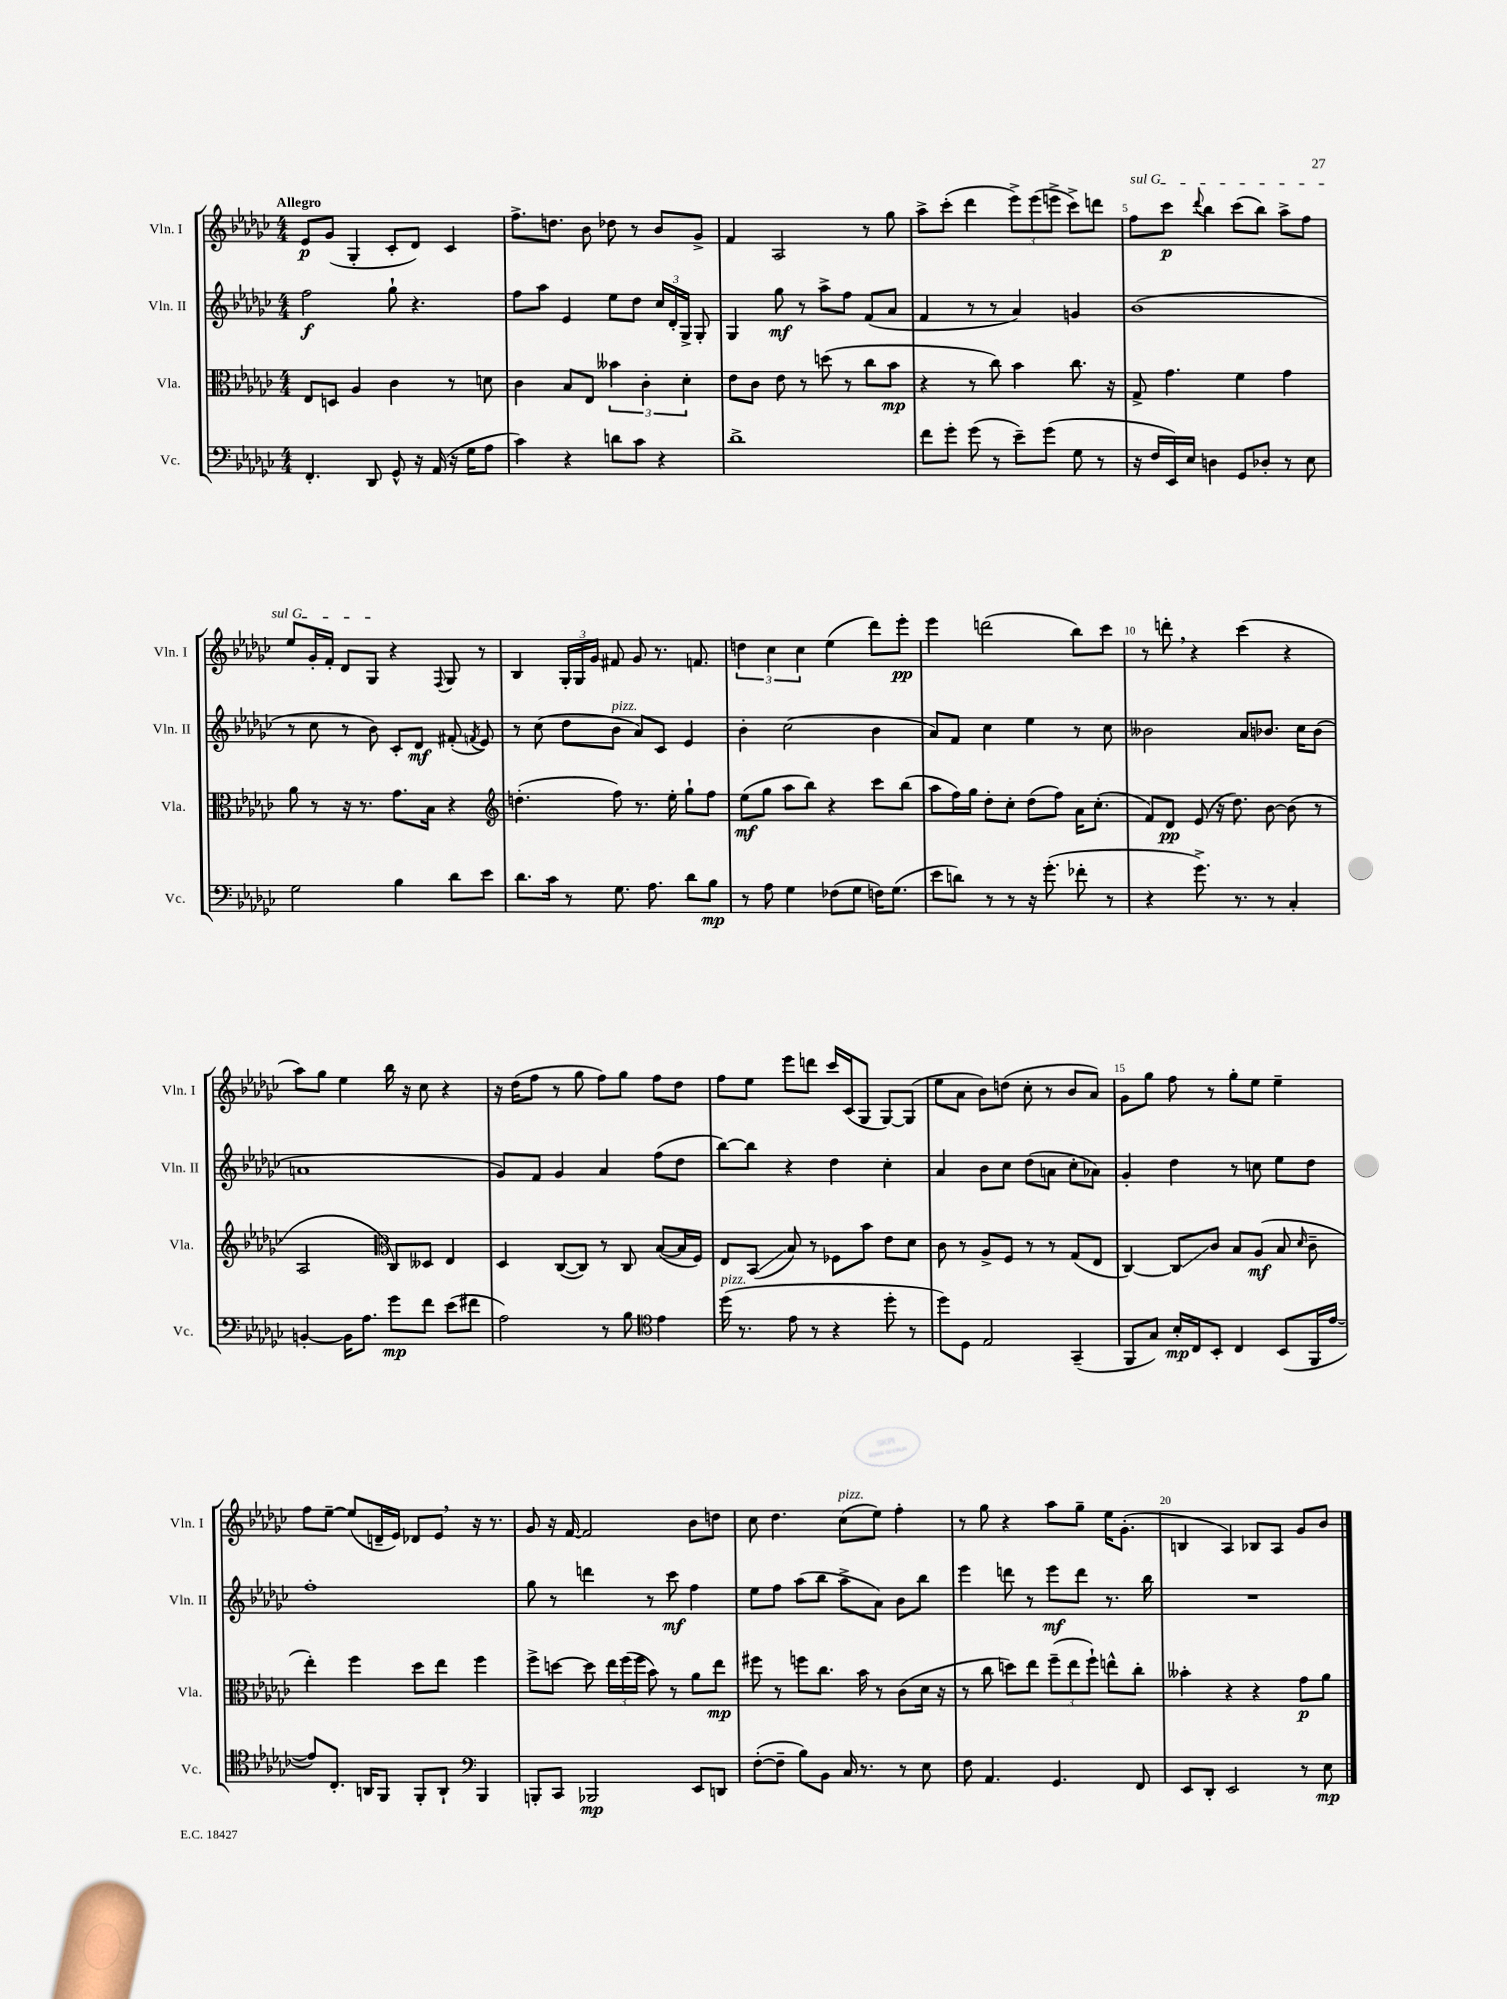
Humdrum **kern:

**kern	**kern	**kern	**kern
*staff4	*staff3	*staff2	*staff1
*clefF4	*clefC3	*clefG2	*clefG2
*k[b-e-a-d-g-c-]	*k[b-e-a-d-g-c-]	*k[b-e-a-d-g-c-]	*k[b-e-a-d-g-c-]
*M4/4	*M4/4	*M4/4	*M4/4
4.FF'	8E-	2ff	8e-
.	8D	.	(8g-
.	4A-	.	4G-'
8DD-	.	.	.
8GG-^^	4c-	8gg-`	8c-'
16r	.	4.r	8d-)
(16AA-	.	.	.
16r	8r	.	4c-
16G-	.	.	.
8A-	8d	.	.
=	=	=	=
4c-)	4c-	8ff	8.ff^
.	.	8aa-	.
.	.	.	8.dd
4r	8B-	4e-	.
.	8E-	.	8b-
8d	6b--	8ee-	8dd-
8c-	.	8dd-	8r
.	6c-'	.	.
4r	.	24cc-	8b-
.	.	24d-'	.
.	6d-'	24G-^	.
.	.	8G-'	8g-^
=	=	=	=
1d-^	8e-	4G-	4f
.	8c-	.	.
.	8e-	8gg-	2A-
.	8r	8r	.
.	(8dd	8aa-^	.
.	8r	8ff	.
.	8cc-	(8f	8r
.	8b-	8a-	8gg-
=	=	=	=
8f	4r	4f	8aa-^
8g-'	.	.	(8ccc-'
(8g-	8r	8r	4ddd-
8r	8cc-)	8r	.
8e-~)	4b-	4a-)	12eee-^)
.	.	.	(12eee-
(8g-	.	.	.
.	.	.	12eee^
8G-	8.cc-	4g	8ccc-^)
8r	.	.	8ddd
.	16r	.	.
=	=	=	=
16r	8G-^	(1b-	8ff
16F	.	.	.
16EE-)	4.g-	.	8ccc-
16E-	.	.	.
.	.	.	8qqddd-
4D	.	.	4bb-
8GG-	4f	.	(8ccc-
8D-'	.	.	8bb-)
8r	4g-	.	8aa-^
8E-	.	.	8ff
=	=	=	=
2G-	8a-	8r	8ee-
.	8r	8cc-	16g-'
.	.	.	16f'
.	16r	8r	8d-
.	8.r	.	.
.	.	8b-)	8G-
4B-	8.g-	8c-'	4r
.	.	8d-	.
.	16B-	.	.
.	.	.	8qqF
8d-	4r	(8f#'	8G-
.	.	8qf	.
8e-	.	8e-)	8r
=	=	=	=
*	*clefG2	*	*
8.d-	(4.dd'	8r	4B-
.	.	(8cc-	.
16c-	.	.	.
8r	.	8dd-	24G-'
.	.	.	24G-
.	.	.	24g-
8.G-	8ff)	8b-	8f#
.	8.r	8a-)	8g-
8.A-	.	.	.
.	.	8c-	8.r
.	16ee-'	.	.
8d-	8gg-`	4e-	.
.	.	.	8.f
8B-	8ff	.	.
=	=	=	=
8r	(8ee-	4b-'	6dd
8A-	8gg-	.	.
.	.	.	6cc-
4G-	8aa-	(2cc-	.
.	.	.	6cc-
.	8bb-)	.	.
(8F-	4r	.	(4ee-
8G-	.	.	.
16F)	8ccc-	4b-	8ddd-)
(8.G-	.	.	.
.	(8bb-	.	8eee-'
=	=	=	=
8e-	8aa-	8a-)	4eee-
8d)	16ff)	8f	.
.	16gg-	.	.
8r	8dd-'	4cc-	(2ddd
8r	8cc-'	.	.
16r	(8dd-	4ee-	.
(8.g-'	.	.	.
.	8ff)	.	.
8f-'	16a-	8r	8bb-)
.	(8.cc-'	.	.
8r	.	8cc-	8ccc-
=	=	=	=
4r	8f)	2b--	8r
.	8d-	.	8ddd'
8.g-^)	(8e-	.	4r
.	16r	.	.
8.r	8.dd-)	.	.
.	.	8a-	(4ccc-
8r	[8b-	8.b-	.
4C-'	(8b-]	.	4r
.	.	16cc-	.
.	8r	(8b-	.
=	=	=	=
[4BB'	2A-	1a	8aa-)
.	.	.	8gg-
16BB]	.	.	4ee-
8.A-	.	.	.
*	*clefC3	*	*
8g-	8C-)	.	16bb-
.	.	.	16r
8f	8D--	.	8cc-
(8e-	4E-	.	4r
8f#	.	.	.
=	=	=	=
2A-)	4D-	8g-)	16r
.	.	.	(16dd-
.	.	8f	8ff
.	([8C-	4g-	8r
.	8C-])	.	8gg-
8r	8r	4a-	8ff)
8B-	8C-	.	8gg-
*clefC4	*	*	*
4e-	([8B-	(8ff	8ff
.	16B-]	8dd-	8dd-
.	16F)	.	.
=	=	=	=
(16dd-	8E-	[8bb-)	8ff
8.r	.	.	.
.	(8BB-	8bb-]	8ee-
8e-	8B-)	4r	8eee-
8r	8r	.	8ddd
4r	8F-	4dd-	16ccc-
.	.	.	(16c-
.	8b-	.	8G-
8dd-'	8e-	4cc-'	[8G-)
8r	8d-	.	(8G-]
=	=	=	=
8dd-)	8c-	4a-	8ee-
8D-	8r	.	8a-
2E-	8A-^	8b-	8b-)
.	8F	8cc-	(8dd
.	8r	(8dd-	8cc-'
.	8r	8a	8r
(4GG-~	(8G-	8cc-'	8b-
.	8E-	8a-)	8a-)
=	=	=	=
8FF	[4C-)	4g-'	8g-
8G-)	.	.	8gg-
16B-'	8C-]	4dd-	8ff
16C-	.	.	.
8BB-'	8c-	.	8r
4C-	8B-	8r	8gg-'
.	(8A-	8cc	8ee-
(8BB-	8B-	8ee-	4ee-~
.	16qqd-	.	.
16FF	8c-~	8dd-	.
[16e-	.	.	.
=	=	=	=
8e-])	4ee-')	1ff'	8ff
8.C-'	.	.	[8ee-~
.	4ff	.	(8ee-]
16AA	.	.	.
8FF	.	.	16d~
.	.	.	16e-)
8FF'	8dd-	.	8d-
8AA`	8ee-	.	8e-
*clefF4	*	*	*
4BBB-	4ff	.	16r
.	.	.	8.r
=	=	=	=
8BBB'	8ff^	8gg-	8g-
8CC-	[8dd	8r	16r
.	.	.	[16f
2BBB-	8dd]	4ddd	2f]
.	24ee-	.	.
.	(24ff	.	.
.	24ff	.	.
.	8b-)	8r	.
.	8r	8ccc-	.
8EE-	8a-	4ff	8b-
8DD	8ee-	.	8dd
=	=	=	=
([8F'	8ff#	8ee-	8cc-
8F~]	8r	8ff	4.dd-
8B-)	8ff	(8aa-	.
8BB-	8.cc-	8bb-	.
16C-	.	8aa-^	(8cc-
8.r	16b-	.	.
.	8r	8a-)	8ee-)
8r	(8c-	8b-	4ff'
8E-	16d-	8bb-	.
.	16r	.	.
=	=	=	=
8F	8r	4eee-	8r
4.AA-	8cc-	.	8gg-
.	8dd)	8ddd	4r
.	8ee-	8r	.
4.GG-	(12ff~	8eee-	8aa-
.	12ee-	.	.
.	.	8ddd	8gg-~
.	12ff`)	.	.
.	8ee^^	8.r	16ee-
.	.	.	(8.g-'
8FF	8cc-'	.	.
.	.	16bb-	.
=	=	=	=
8EE-	4b--'	1r	4B
8DD-'	.	.	.
2EE-	4r	.	4A-)
.	4r	.	8B-
.	.	.	8A-
8r	8g-	.	8g-
8E-	8a-	.	8b-
==	==	==	==
*-	*-	*-	*-
